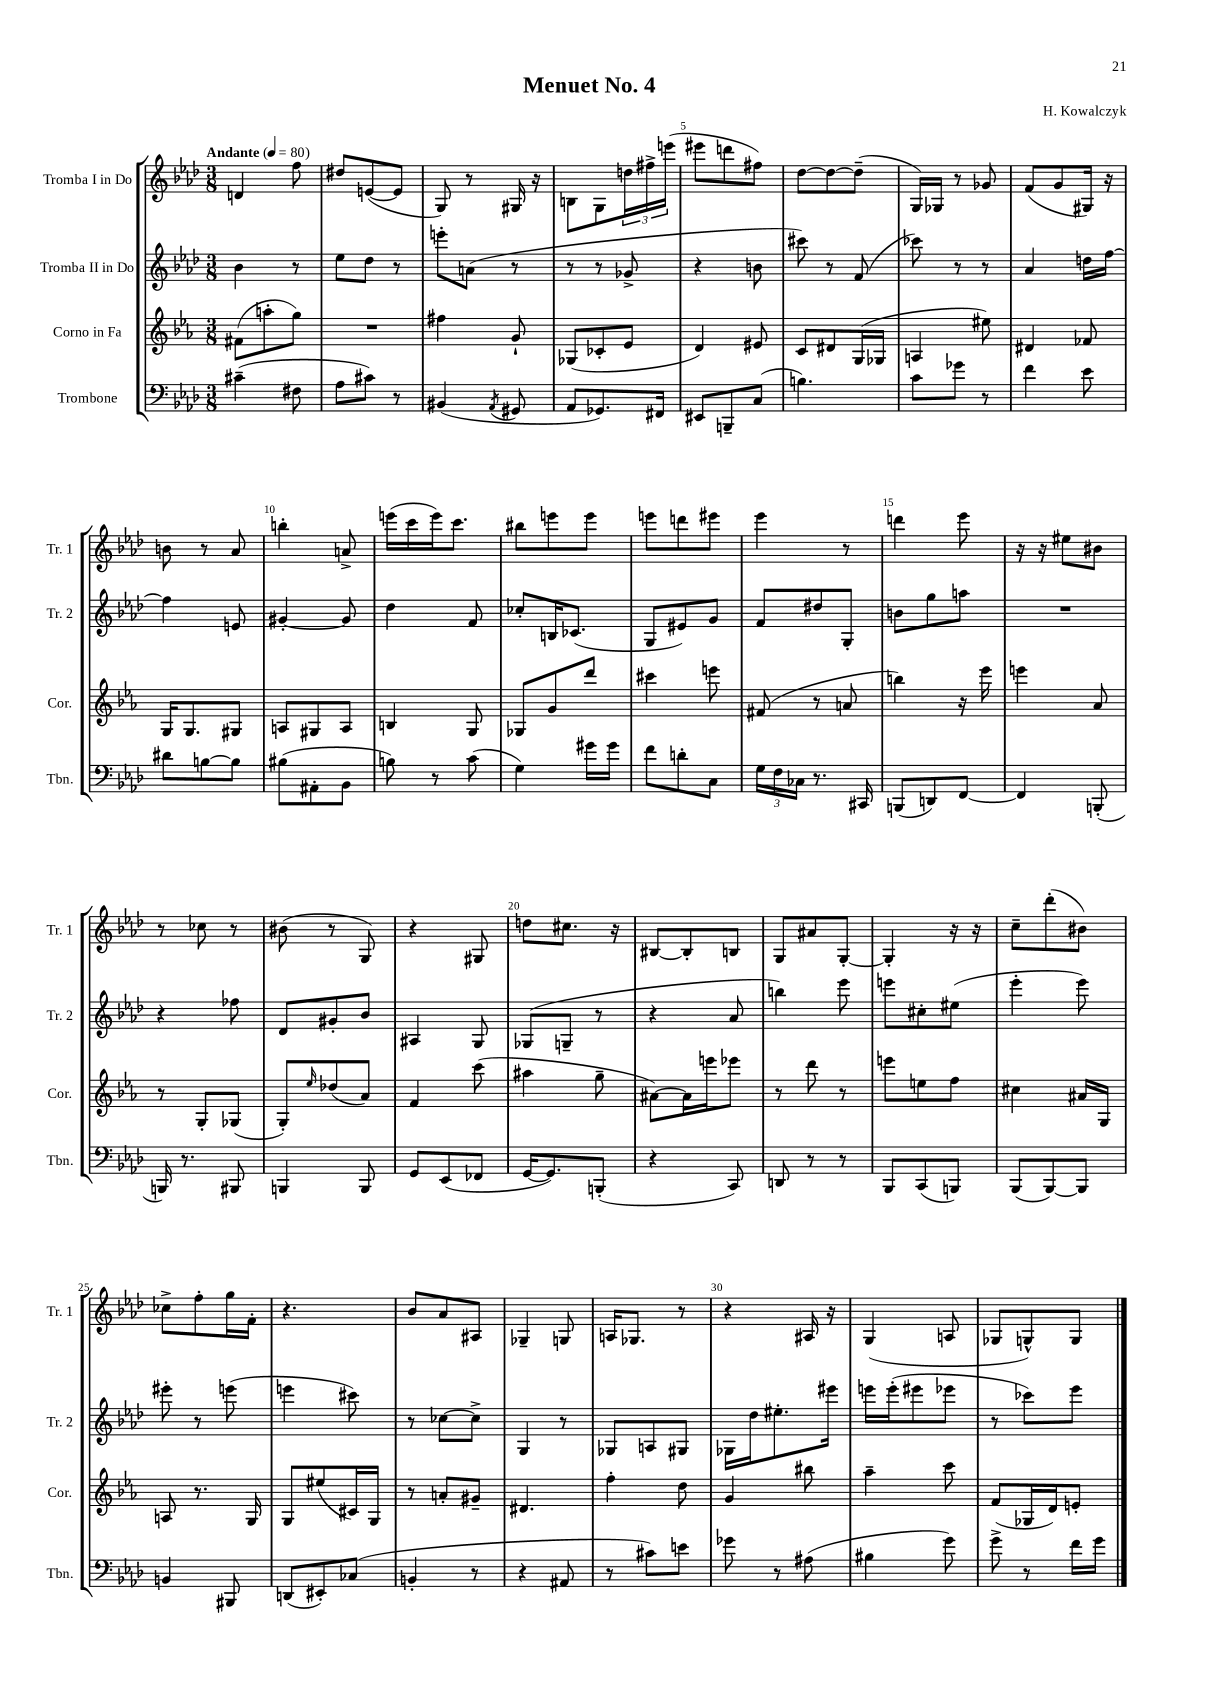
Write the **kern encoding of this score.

**kern	**kern	**kern	**kern
*part4	*part3	*part2	*part1
*staff4	*staff3	*staff2	*staff1
*I"Trombone	*I"Corno in Fa	*I"Tromba II in Do	*I"Tromba I in Do
*I'Tbn.	*I'Cor.	*I'Tr. 2	*I'Tr. 1
*clefF4	*clefG2	*clefG2	*clefG2
*k[b-e-a-d-]	*k[b-e-a-]	*k[b-e-a-d-]	*k[b-e-a-d-]
*M3/8	*M3/8	*M3/8	*M3/8
*MM80	*MM80	*MM80	*MM80
=1	=1	=1	=1
!	!	!	!LO:TX:a:B:t=Andante
(4c#X~\	(8f#X\L	4b-\	4dn/
.	8aan'\	.	.
8F#X\	8gg\J)	8r	8ff\
=2	=2	=2	=2
8A-\L	4.r	8ee-\L	8dd#X/L
8c#X\J)	.	8dd-\J	([8en/
8r	.	8r	8e/J]
=3	=3	=3	=3
(4BB#X/	4ff#X\	8eeen'\L	8G/)
.	.	(8an\J	8r
8qAA-/	.	.	.
8GG#X/	8g`/	8r	16G#X/
.	.	.	16r
=4	=4	=4	=4
8AA-/L	(8G-X/L	8r	8Bn\L
8.GG-X/)	8c-X'/	8r	8G\
.	8e-/J	8g-X^/	24ddn\L
.	.	.	24ff#X^\
16FF#X/Jk	.	.	.
.	.	.	(24eeen\JJ
=5	=5	=5	=5
8EE#X/L	4d/)	4r	8eee#X\L
8BBBn~/	.	.	8dddn\
(8C/J	8e#X/	8bn\	8ff#X\J)
=6	=6	=6	=6
4.Bn\)	8c/L	8ccc#X\)	[8dd-\L
.	8d#X/	8r	8dd-\_
.	(16G/L	(8f/	(8dd-~\J]
.	16G-X/JJ	.	.
=7	=7	=7	=7
8c\L	4An/	8ccc-X\)	16G/LL)
.	.	.	16G-X/JJ
8g-X\J	.	8r	8r
8r	8ee#X\)	8r	8g-X/
=8	=8	=8	=8
4f\	4d#X/	4a-/	(8f/L
.	.	.	8g/
8e-\	8f-X/	16ddn\LL	16G#X/Jk)
.	.	[16ff\JJ	16r
!!LO:LB:g=z
=9	=9	=9	=9
8d#X\L	16G/KL	4ff\]	8bn\
.	8.G/	.	.
[8Bn\	.	.	8r
8B\J]	8G#X/J	8en/	8a-/
=10	=10	=10	=10
(8B#X\L	8An/L	[4g#X'/	4bbn'\
8AA#X'\	8G#X/	.	.
8BB-\J	8A/J	8g#/]	8an^/
=11	=11	=11	=11
8Bn\)	4Bn/	4dd-\	(16eeen\LL
.	.	.	16ccc\
8r	.	.	16eee\J)
.	.	.	8.ccc\J
(8c\	8G/	8f/	.
=12	=12	=12	=12
4G\)	8G-X/L	8cc-X'/L	8bb#X\L
.	8g/	16Bn/K	8eeen\
.	.	(8.c-X/J	.
16g#X\LL	8ddd/J	.	8eee\J
16g#\JJ	.	.	.
=13	=13	=13	=13
8f\L	4ccc#X\	8G/L	8eeen\L
8dn'\	.	8e#X/)	8dddn\
8C\J	8eeen\	8g/J	8eee#X\J
=14	=14	=14	=14
24G\LL	(8f#X/	8f/L	4eee-\
24F\	.	.	.
24C-X\JJ	.	.	.
8.r	8r	8dd#X/	.
.	8an/	8G'/J	8r
16CC#X/	.	.	.
=15	=15	=15	=15
(8BBBn/L	4bbn\)	8bn\L	4dddn\
8DDn/)	.	8gg\	.
[8FF/J	16r	8aan\J	8eee-\
.	16eee-\	.	.
=16	=16	=16	=16
4FF/]	4eeen\	4.r	16r
.	.	.	16r
.	.	.	8ee#X\L
(8BBBn'/	8a-/	.	8b#X\J
!!LO:LB:g=z
=17	=17	=17	=17
16BBBn/)	8r	4r	8r
8.r	.	.	.
.	8G'/L	.	8cc-X\
8BBB#X/	(8G-X/J	8ff-X\	8r
=18	=18	=18	=18
4BBBn/	8G'/L)	8d-/L	(8b#X\
.	16qqee-/	.	.
.	(8dd-X/	8g#X'/	8r
8BBB/	8a-/J)	8b-/J	8G/)
=19	=19	=19	=19
8GG/L	4f/	4A#X/	4r
(8EE-/	.	.	.
8FF-X/J	(8ccc\	8G/	8G#X/
=20	=20	=20	=20
[16GG/KL	4aa#X\	(8G-X/L	8ddn\L
8.GG/])	.	.	.
.	.	8Gn~/J	8.cc#X\J
(8BBBn'/J	8gg~\	8r	.
.	.	.	16r
=21	=21	=21	=21
4r	[8a#X\L)	4r	[8B#X/L
.	16a#\L]	.	8B#'/]
.	16eeen\J	.	.
8CC/)	8eee-X\J	8a-/	8Bn/J
=22	=22	=22	=22
8DDn/	8r	4bbn\)	8G/L
8r	8ddd\	.	8a#X/
8r	8r	8eee-\	[8G'/J
=23	=23	=23	=23
8BBB-/L	8eeen\L	8eeen\L	4G'/]
(8CC/	8een\	8cc#X'\	.
8BBBn/J)	8ff\J	(8ee#X\J	16r
.	.	.	16r
=24	=24	=24	=24
(8BBB-/L	4cc#X\	4eee-'\	8cc~\L
[8BBB-/)	.	.	(8ddd-'\
8BBB-/J]	16a#X/LL	8eee-\)	8b#X\J)
.	16G/JJ	.	.
!!LO:LB:g=z
=25	=25	=25	=25
4BBn/	8An/	8eee#X'\	8cc-X^\L
.	8.r	8r	8ff'\
8BBB#X/	.	(8eeen\	16gg\L
.	16G/	.	16f'\JJ
=26	=26	=26	=26
(8DDn/L	8G/L	4eeen\	4.r
8EE#X'/)	(8ee#X/	.	.
(8C-X/J	16c#X/L)	8ccc#X\)	.
.	16G/JJ	.	.
=27	=27	=27	=27
4BBn'/	8r	8r	8b-/L
.	8an'/L	[8cc-X\L	8a-/
8r	8g#X~/J	8cc-^\J]	8A#X/J
=28	=28	=28	=28
4r	4.d#X/	4G/	4G-X~/
8AA#X/	.	8r	8Gn/
=29	=29	=29	=29
8r	4ff'\	8G-X/L	16An/KL
.	.	.	8.G-X/J
8c#X\L)	.	8An/	.
8en\J	8dd\	8G#X/J	8r
=30	=30	=30	=30
8g-X\	4g/	16G-X\LL	4r
.	.	16dd-\J	.
8r	.	8.ee#X'\	.
(8A#X\	8bb#X\	.	16A#X/
.	.	16eee#X\Jk	16r
=31	=31	=31	=31
4B#X\	4aa-~\	16eeen\LL	(4G/
.	.	(16eee'\J	.
.	.	8eee#X\	.
8g\)	8ccc\	8eee-X\J	8An/
=32	=32	=32	=32
8g^\	(8f/L	8r	8G-X/L
8r	16G-X/L	8ccc-X\L)	8Gn^^/)
.	16d/J)	.	.
16f\LL	8en'/J	8eee-\J	8G/J
16g\JJ	.	.	.
==	==	==	==
*-	*-	*-	*-
